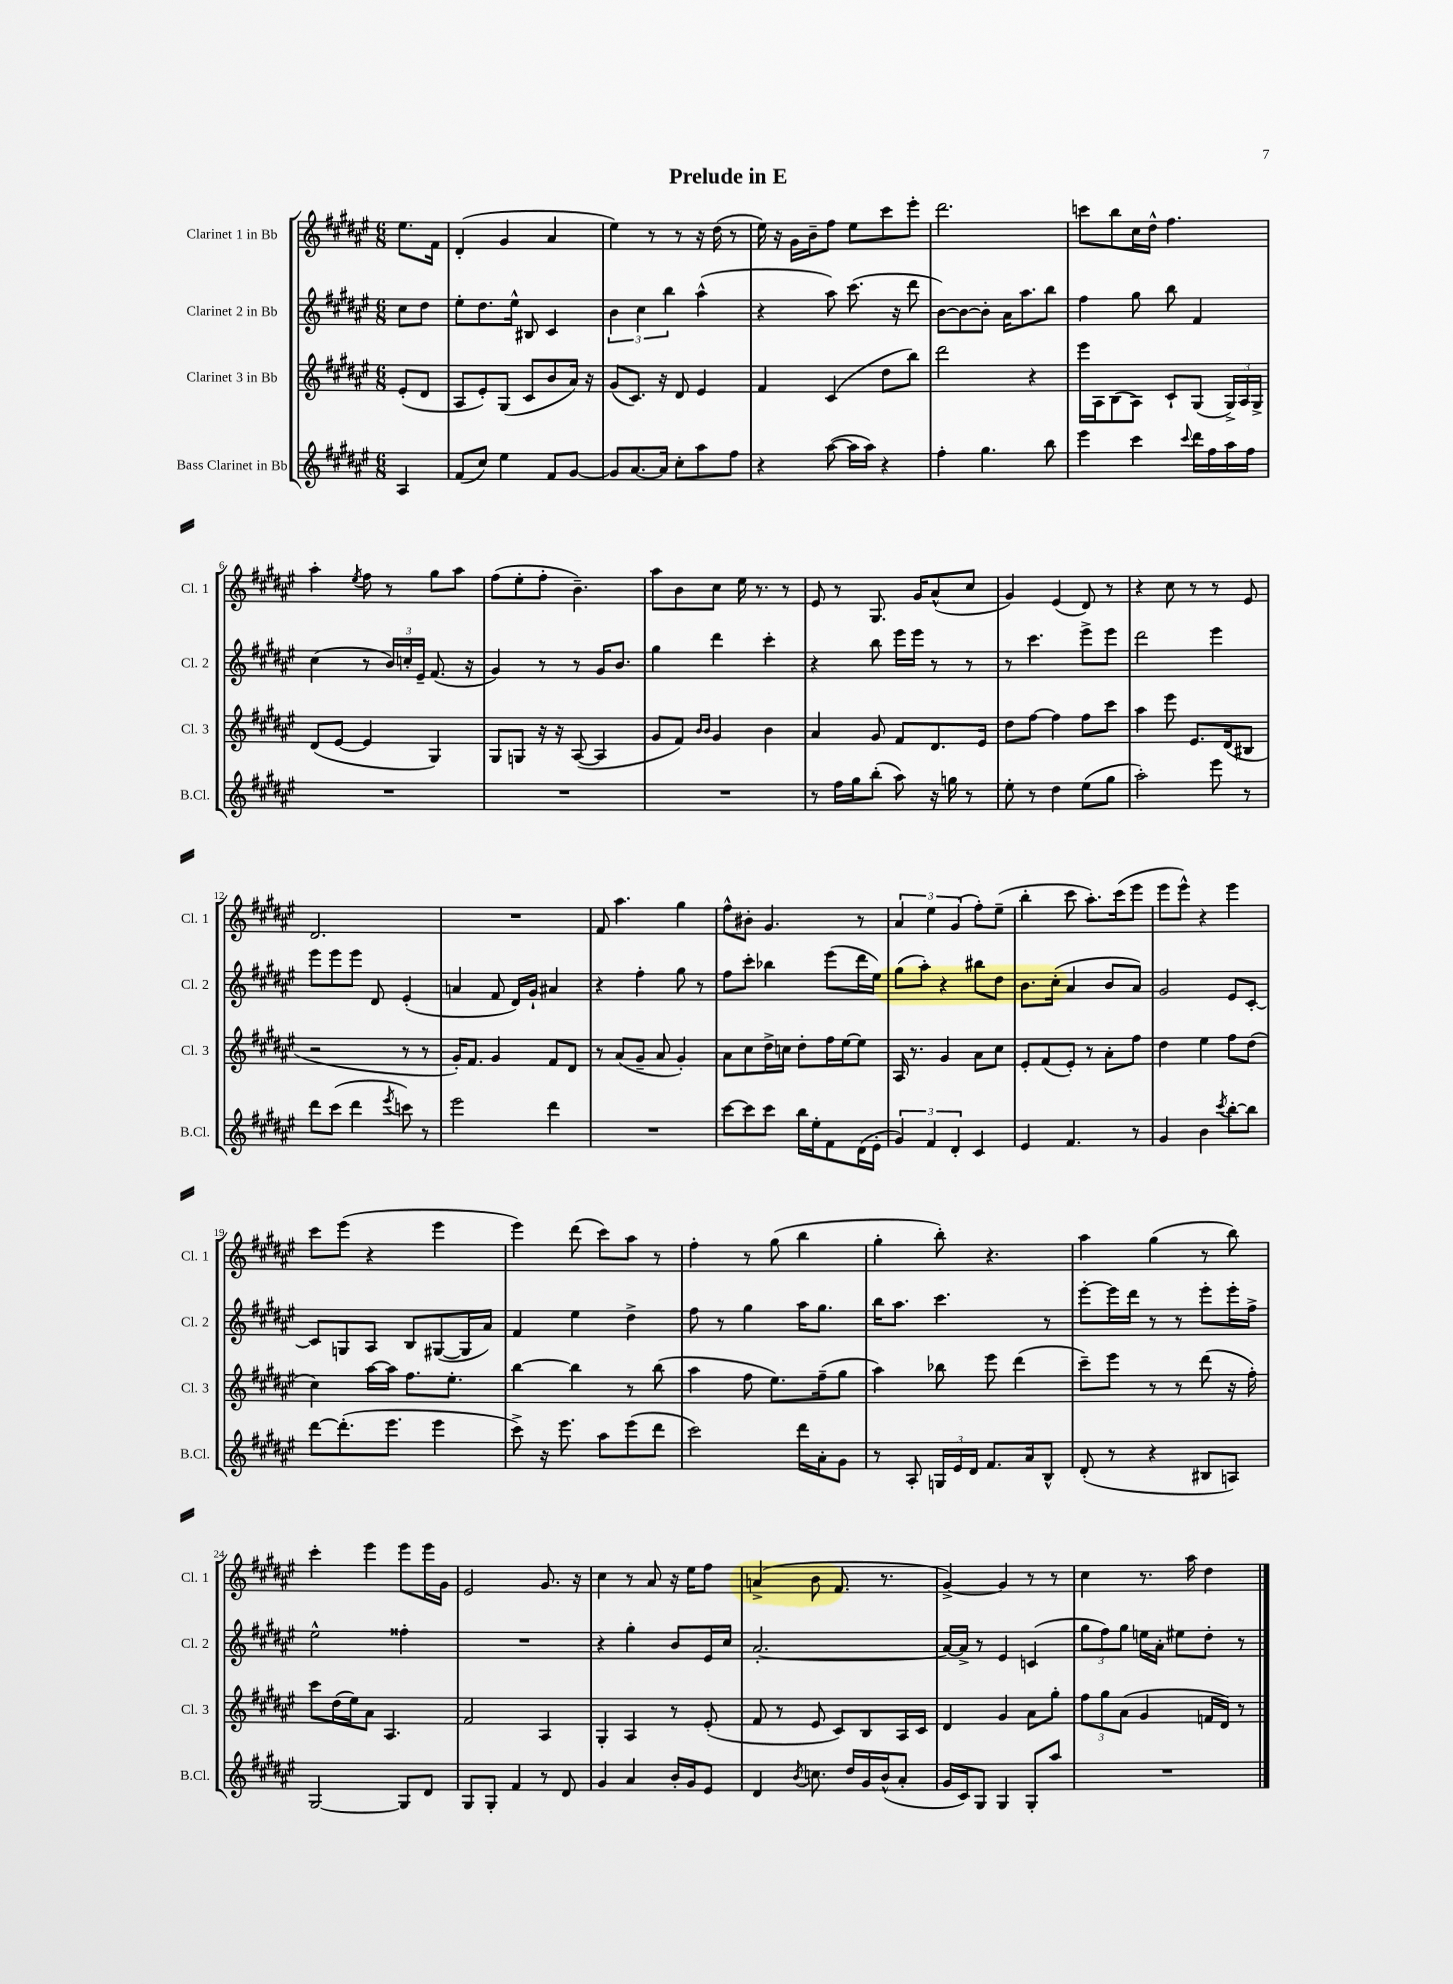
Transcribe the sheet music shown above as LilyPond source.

\header { title = "Prelude in E" }
<<
\new StaffGroup <<
\new Staff = "s0" \with { instrumentName = "Clarinet 1 in Bb" shortInstrumentName = "Cl. 1" } {
    \clef treble \key fis \major \numericTimeSignature \time 6/8 \partial 4
    \autoBeamOff eis''8.[ fis'16] |
    dis'4-.( gis'4 ais'4 |
    eis''4) r8 r8 r16 dis''16( r8 |
    eis''16) r16 gis'16[ b'16-- fis''8] eis''8[ cis'''8 eis'''8]-. |
    dis'''2. |
    c'''8[ b''8 cis''16 dis''16]-^ fis''4. |
    ais''4-. \acciaccatura { eis''8 } fis''8 r8 gis''8[ ais''8] |
    fis''8[( eis''8-. fis''8]-. b'4.--) |
    ais''8[ b'8 cis''8] eis''16 r8. r8 |
    eis'8 r8 gis8. gis'16[ ais'8-^( cis''8] |
    gis'4) eis'4( dis'8) r8 |
    r4 cis''8 r8 r8 eis'8 |
    dis'2. |
    R2. |
    fis'8 ais''4. gis''4 |
    fis''8[-^ bis'8]-. gis'4. r8 |
    \tuplet 3/2 { ais'4 eis''4 gis'4( } fis''8[-.) eis''8]--( |
    b''4-. cis'''8 ais''8.[-.) cis'''16( eis'''8] |
    eis'''8[ eis'''8]-^) r4 eis'''4 |
    cis'''8[ eis'''8]( r4 eis'''4 |
    eis'''4) dis'''8( cis'''8[) ais''8] r8 |
    fis''4-. r8 gis''8( b''4 |
    gis''4-. b''8-.) r4. |
    ais''4 gis''4( r8 b''8) |
    cis'''4-. eis'''4 eis'''8[ eis'''16 gis'16] |
    eis'2 gis'8. r16 |
    cis''4 r8 ais'8 r16 eis''16[ fis''8] |
    a'4->( b'8 fis'8. r8. |
    gis'4~->) gis'4 r8 r8 |
    cis''4 r8. ais''16 dis''4 \bar "|." |
}
\new Staff = "s1" \with { instrumentName = "Clarinet 2 in Bb" shortInstrumentName = "Cl. 2" } {
    \clef treble \key fis \major \numericTimeSignature \time 6/8 \partial 4
    \autoBeamOff cis''8[ dis''8] |
    eis''8[-. dis''8. eis''16]-^ bis8 cis'4 |
    \tuplet 3/2 { b'4 cis''4 b''4 } ais''4-^( |
    r4 ais''8) cis'''8.( r16 dis'''8 |
    b'8[~) b'8~ b'8]-. ais'16[ ais''8. b''8] |
    fis''4 gis''8 b''8 fis'4 |
    cis''4( r8 \tuplet 3/2 { b'16[) c''16-. eis'16]-- } fis'8.( r16 |
    gis'4) r8 r8 gis'16[ b'8.] |
    gis''4 dis'''4 cis'''4-. |
    r4 b''8 eis'''16[ eis'''16] r8 r8 |
    r8 cis'''4. eis'''8[-> eis'''8] |
    dis'''2 eis'''4 |
    eis'''8[ eis'''8 eis'''8] dis'8 eis'4-.( |
    a'4 fis'8 dis'16[) gis'16]-! ais'4 |
    r4 fis''4-. gis''8 r8 |
    fis''8[ cis'''8]-. bes''4 eis'''8[( dis'''16 eis''16]) |
    gis''8[( ais''8]-.) r4 bis''8[ dis''8] |
    b'8.[ cis''16]-.( ais'4 b'8[ ais'8]) |
    gis'2 eis'8[ cis'8]~-. |
    cis'8[ g8 ais8] b8[ gis8~( gis16 ais'16]) |
    fis'4 eis''4 dis''4-> |
    fis''8 r8 gis''4 ais''16[ gis''8.] |
    b''16[ ais''8.] cis'''4. r8 |
    eis'''8[~-. eis'''16 dis'''16] r8 r8 eis'''8[-. eis'''16-. fis''16]-> |
    eis''2-^ fisis''4-. |
    R2. |
    r4 gis''4-. b'8[ eis'16 cis''16] |
    ais'2.~-. |
    ais'16[~ ais'16]-> r8 eis'4 c'4( |
    \tuplet 3/2 { gis''8[ fis''8) gis''8] } e''16[ ais'16]-. eis''8[ dis''8]-. r8 \bar "|." |
}
\new Staff = "s2" \with { instrumentName = "Clarinet 3 in Bb" shortInstrumentName = "Cl. 3" } {
    \clef treble \key fis \major \numericTimeSignature \time 6/8 \partial 4
    \autoBeamOff eis'8[-.( dis'8] |
    ais8[ eis'8-.) gis8]( cis'8[ b'8 ais'16]) r16 |
    gis'8[( cis'8.]) r16 dis'8 eis'4 |
    fis'4 cis'4( dis''8[ b''8]) |
    dis'''2 r4 |
    eis'''16[ ais16 b8( ais8]) cis'8[-! gis8]( \tuplet 3/2 { gis16[->) ais16 gis16]-> } |
    dis'8[( eis'8]~ eis'4 gis4) |
    gis8[ g8] r16 r16 ais8~( ais4 |
    gis'8[ fis'8]) \grace { b'16[ b'16] } gis'4 b'4 |
    ais'4 gis'8 fis'8[ dis'8. eis'16] |
    dis''8[ fis''8]~ fis''4 fis''8[ cis'''8] |
    ais''4 eis'''8 eis'8.[ dis'16( bis8] |
    r2 r8 r8 |
    gis'16[-.) fis'8.] gis'4 fis'8[ dis'8] |
    r8 ais'8[( gis'8]-- ais'8 gis'4-.) |
    ais'8[ cis''8 dis''16-> c''16] dis''8[-. fis''16 eis''16~ eis''8] |
    ais16 r8. gis'4 ais'8[ cis''8] |
    eis'8[-. fis'8( eis'8]-.) r8 ais'8[-. fis''8] |
    dis''4 eis''4 fis''8[ dis''8]( |
    cis''4) ais''16[~ ais''16] fis''8.[ eis''8.]-. |
    b''4~ b''4 r8 b''8( |
    ais''4 fis''8 eis''8.[) fis''16--( gis''8] |
    ais''4) bes''8 eis'''8 dis'''4( |
    cis'''8[--) eis'''8] r8 r8 dis'''8( r16 fis''16-.) |
    cis'''8[ dis''16( eis''16) ais'8] ais4. |
    fis'2 ais4 |
    gis4-. ais4 r8 eis'8-.( |
    fis'8 r8 eis'8 cis'8[) b8 ais16 cis'16] |
    dis'4 gis'4 ais'8[ gis''8]-. |
    \tuplet 3/2 { fis''8[ gis''8 ais'8]( } gis'4 f'16[ dis'16]) r8 \bar "|." |
}
\new Staff = "s3" \with { instrumentName = "Bass Clarinet in Bb" shortInstrumentName = "B.Cl." } {
    \clef treble \key fis \major \numericTimeSignature \time 6/8 \partial 4
    \autoBeamOff ais4 |
    fis'8[( cis''8]) eis''4 fis'8[ gis'8]~ |
    gis'8[ ais'8.~ ais'16] cis''8[-. ais''8 fis''8] |
    r4 ais''8~( ais''16[ ais''16]) r4 |
    fis''4-. gis''4. b''8 |
    eis'''4 cis'''4 \appoggiatura { cis'''8 } dis'''16[ fis''16 ais''16 fis''16] |
    R2. |
    R2. |
    R2. |
    r8 fis''16[ gis''16 b''8]-.( ais''8) r16 g''16 r8 |
    eis''8-. r8 dis''4 eis''8[( gis''8] |
    ais''2-.) eis'''8 r8 |
    dis'''8[ cis'''8]( dis'''4 \acciaccatura { eis'''8 } c'''8) r8 |
    eis'''2 dis'''4 |
    R2. |
    cis'''8[~ cis'''8 cis'''8] b''16[ eis''16-. fis'8 dis'16( eis'16]-. |
    \tuplet 3/2 { gis'4) fis'4 dis'4-. } cis'4 |
    eis'4 fis'4. r8 |
    gis'4 b'4 \acciaccatura { cis'''8 } b''8[~-. b''8] |
    dis'''8[~ dis'''8.-.( eis'''8.] eis'''4 |
    cis'''8->) r16 eis'''8. ais''8[ eis'''8( dis'''8] |
    cis'''2) dis'''16[ ais'16-. gis'8] |
    r8 ais8-. \tuplet 3/2 { g16[ eis'16 dis'16] } fis'8.[ ais'16 b8]-^ |
    dis'8-.( r8 r4 bis8[ a8]) |
    gis2~ gis8[ dis'8] |
    gis8[ gis8]-. fis'4 r8 dis'8 |
    gis'4 ais'4 b'16[-. gis'16 eis'8] |
    dis'4 \acciaccatura { b'8 } c''8. dis''16[ gis'16 b'16-^( ais'8]-. |
    gis'16[ cis'16) gis8] gis4 gis8[-. ais''8] |
    R2. \bar "|." |
}
>>
>>
